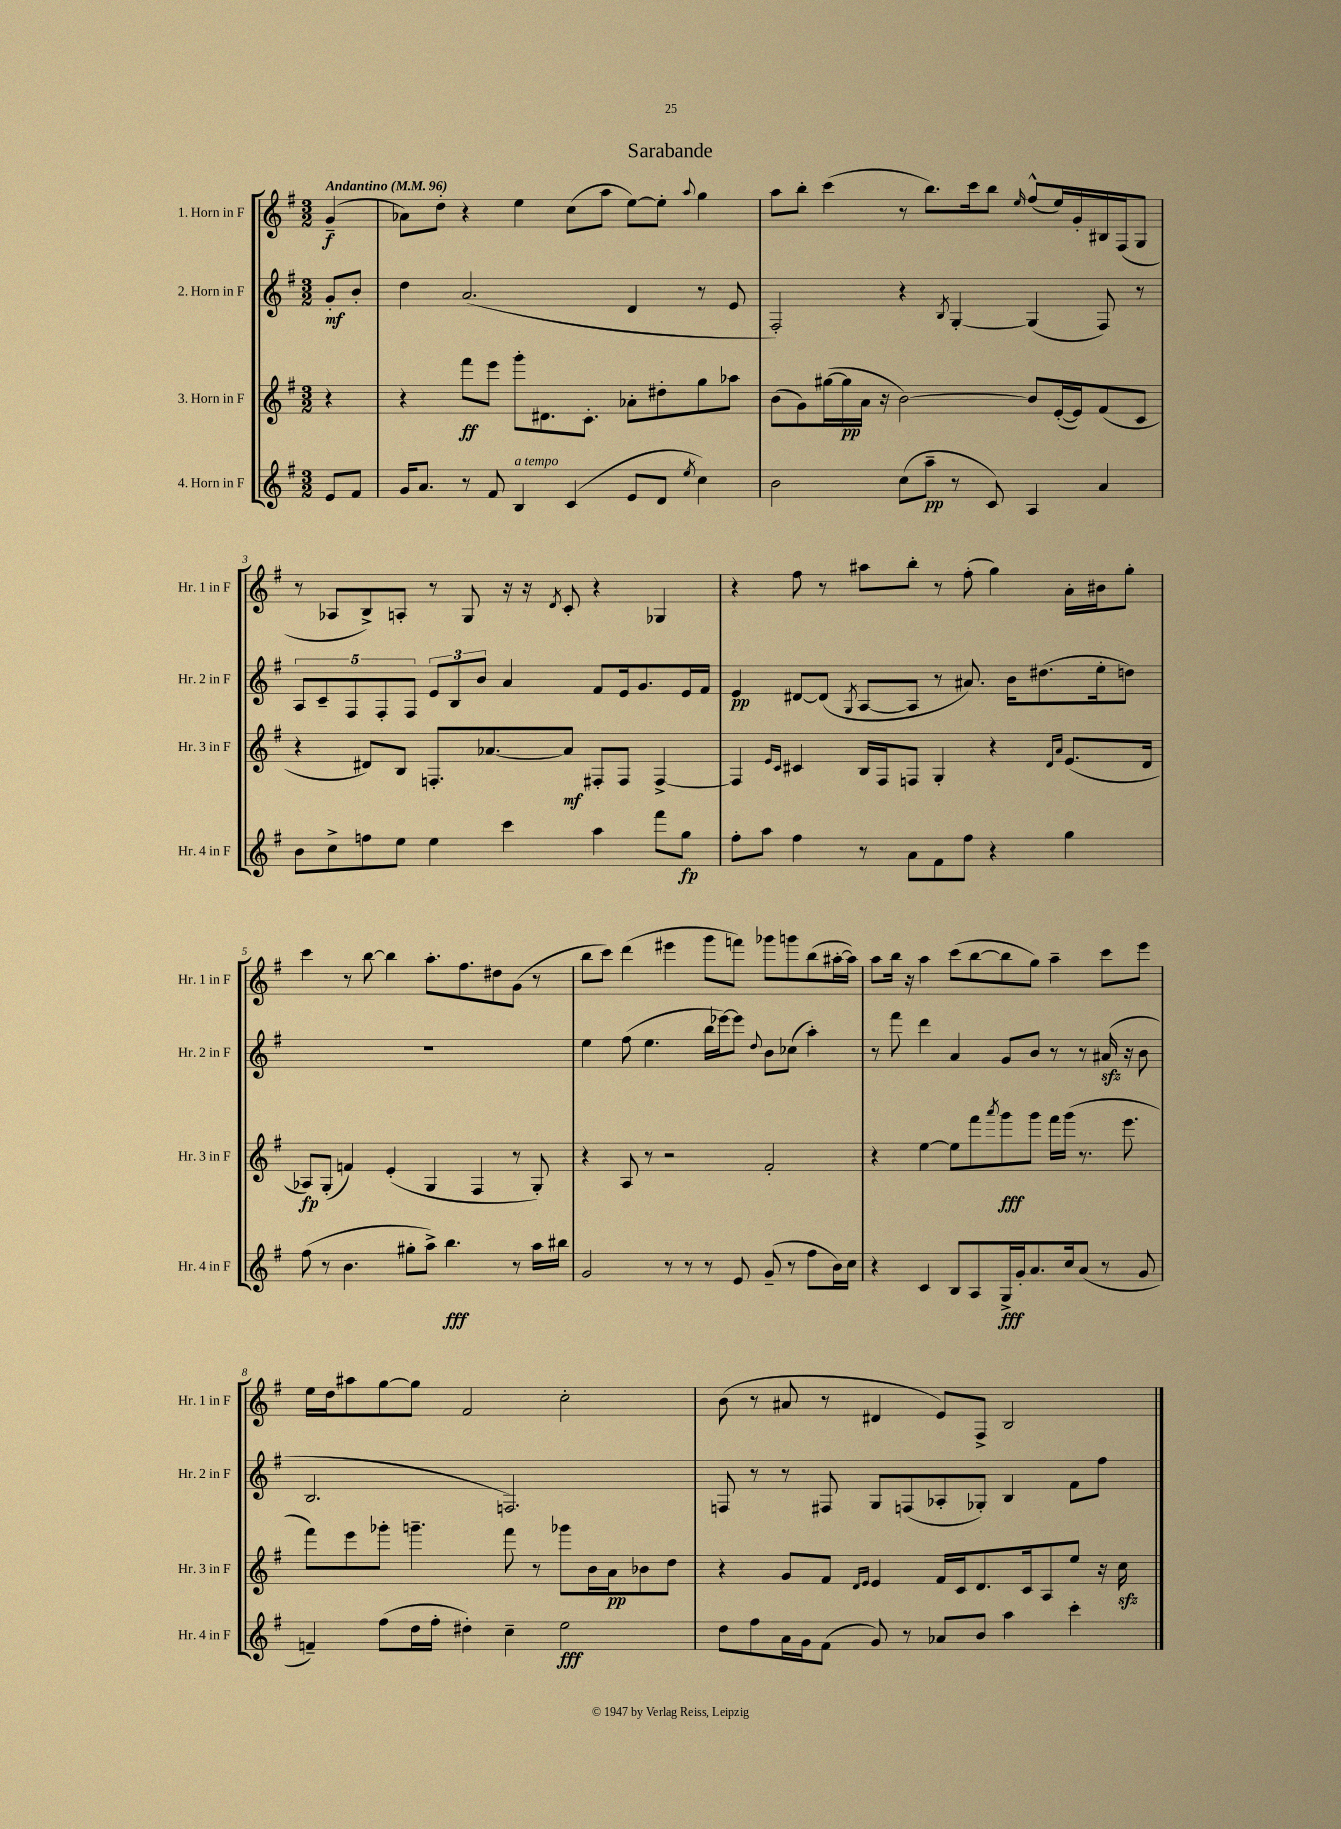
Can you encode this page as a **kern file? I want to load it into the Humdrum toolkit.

**kern	**dynam	**kern	**dynam	**kern	**dynam	**kern	**dynam
*part4	*part4	*part3	*part3	*part2	*part2	*part1	*part1
*staff4	*staff4	*staff3	*staff3	*staff2	*staff2	*staff1	*staff1
*I"4. Horn in F	*	*I"3. Horn in F	*	*I"2. Horn in F	*	*I"1. Horn in F	*
*I'Hr. 4 in F	*	*I'Hr. 3 in F	*	*I'Hr. 2 in F	*	*I'Hr. 1 in F	*
*clefG2	*	*clefG2	*	*clefG2	*	*clefG2	*
*k[f#]	*	*k[f#]	*	*k[f#]	*	*k[f#]	*
*M3/2	*	*M3/2	*	*M3/2	*	*M3/2	*
*MM96	*	*MM96	*	*MM96	*	*MM96	*
=	=	=	=	=	=	=	=
!	!	!	!	!	!	!LO:TX:a:B:t=Andantino	!
8e/L	.	4r	.	8g'/L	mf	(4g~/	f
8f#/J	.	.	.	8b'/J	.	.	.
=1	=1	=1	=1	=1	=1	=1	=1
16g/KL	.	4r	.	4dd\	.	8a-X\L)	.
8.a/J	.	.	.	.	.	.	.
.	.	.	.	.	.	8dd'\J	.
8r	.	8fff#\L	ff	(2.a/	.	4r	.
8f#/	.	8eee\J	.	.	.	.	.
!LO:TX:a:i:t=a tempo	!	!	!	!	!	!	!
4B/	.	8ggg'\L	.	.	.	4ee\	.
.	.	8.d#X\	.	.	.	.	.
(4c/	.	.	.	.	.	(8cc\L	.
.	.	8.c'\J	.	.	.	.	.
.	.	.	.	.	.	8aa\J	.
8e/L	.	8a-X'\L	.	4d/	.	[8ee\L)	.
8d/J	.	8dd#X'\	.	.	.	8ee'\J]	.
8qee/	.	.	.	.	.	8qqaa/	.
4cc\)	.	8gg\	.	8r	.	4gg\	.
.	.	8aa-X\J	.	8e/	.	.	.
=2	=2	=2	=2	=2	=2	=2	=2
2b\	.	(8b\L	.	2F#'/)	.	8aa\L	.
.	.	8g\)	.	.	.	8bb'\J	.
.	.	([16gg#X\L	.	.	.	(4ccc\	.
.	.	16gg#\]	pp	.	.	.	.
.	.	16a\JJ	.	.	.	.	.
.	.	16r	.	.	.	.	.
(8cc\L	.	[2b\)	.	4r	.	8r	.
8aa~\J	pp	.	.	.	.	8.bb\L)	.
.	.	.	.	8qB/	.	.	.
8r	.	.	.	[4G'/	.	.	.
.	.	.	.	.	.	16ccc\k	.
8c/)	.	.	.	.	.	8bb\J	.
.	.	.	.	.	.	16qqee/	.
4A/	.	8b/L]	.	(4G/]	.	(8ff#^^/L	.
.	.	([16e'/L	.	.	.	16ee/L)	.
.	.	16e/J])	.	.	.	16g'/	.
4a/	.	(8f#/	.	8F#/)	.	16B#X/	.
.	.	.	.	.	.	(16F#/J	.
.	.	8c/J	.	8r	.	8G/J	.
!!LO:LB:g=z
=3	=3	=3	=3	=3	=3	=3	=3
8b\L	.	4r	.	10A/L	.	8r	.
.	.	.	.	10c~/	.	.	.
8cc^\	.	.	.	.	.	8A-X/L	.
.	.	.	.	10F#/	.	.	.
8ffn\	.	8d#X/L)	.	.	.	8B^/)	.
.	.	.	.	10F#'/	.	.	.
8ee\J	.	8B/J	.	.	.	8An'/J	.
.	.	.	.	10F#/J	.	.	.
4ee\	.	8.Fn'/L	.	12e/L	.	8r	.
.	.	.	.	12B/	.	.	.
.	.	.	.	.	.	8G/	.
.	.	.	.	12b/J	.	.	.
.	.	[8.a-X/	.	.	.	.	.
4ccc\	.	.	.	4a/	.	16r	.
.	.	.	.	.	.	16r	.
.	.	.	.	.	.	8qd/	.
.	.	8a-/J]	mf	.	.	8c'/	.
4aa\	.	8F#X'/L	.	8f#/L	.	4r	.
.	.	8F#/J	.	16e/k	.	.	.
.	.	.	.	8.g/	.	.	.
8fff#\L	.	[4F#^/	.	.	.	4G-X/	.
8gg\J	fp	.	.	16e/L	.	.	.
.	.	.	.	16f#/JJ	.	.	.
=4	=4	=4	=4	=4	=4	=4	=4
8ff#'\L	.	4F#/]	.	4e/	pp	4r	.
8aa\J	.	.	.	.	.	.	.
.	.	16qqe/LL	.	.	.	.	.
.	.	16qqc/JJ	.	.	.	.	.
4ff#\	.	4c#X/	.	[8d#X/L	.	8ff#\	.
.	.	.	.	(8d#/J]	.	8r	.
.	.	.	.	8qG/	.	.	.
8r	.	16B/LL	.	[8A/L	.	8aa#X\L	.
.	.	16F#/J	.	.	.	.	.
8a\L	.	8Fn/J	.	8A/J]	.	8bb'\J	.
8f#\	.	4G'/	.	8r	.	8r	.
8ff#\J	.	.	.	8.a#X/)	.	(8ff#'\	.
4r	.	4r	.	.	.	4gg\)	.
.	.	.	.	16b\KL	.	.	.
.	.	.	.	(8.dd#X\	.	.	.
.	.	16qqd/LL	.	.	.	.	.
.	.	16qqa/JJ	.	.	.	.	.
4gg\	.	(8.e/L	.	.	.	16a'\LL	.
.	.	.	.	16ee'\k	.	16b#X\J	.
.	.	.	.	8ddn\J)	.	8gg'\J	.
.	.	16d/Jk	.	.	.	.	.
!!LO:LB:g=z
=5	=5	=5	=5	=5	=5	=5	=5
(8ff#\	.	8A-X/L)	fp	1.r	.	4ccc\	.
8r	.	(8G'/J	.	.	.	.	.
4.b\	.	4fn/)	.	.	.	8r	.
.	.	.	.	.	.	[8bb\	.
.	.	(4e'/	.	.	.	4bb\]	.
8gg#X'\L	.	.	.	.	.	.	.
8aa^\J)	.	4G/	.	.	.	8.aa'\L	.
4.bb\	fff	.	.	.	.	.	.
.	.	.	.	.	.	8.ff#\	.
.	.	4F#/	.	.	.	.	.
.	.	.	.	.	.	8dd#X\	.
8r	.	8r	.	.	.	(8g\J	.
16aa\LL	.	8G'/)	.	.	.	8r	.
16bb#X\JJ	.	.	.	.	.	.	.
=6	=6	=6	=6	=6	=6	=6	=6
2g/	.	4r	.	4ee\	.	8bb\L	.
.	.	.	.	.	.	8ccc\J)	.
.	.	8A/	.	(8ff#\	.	(4ddd\	.
.	.	8r	.	4.ee\	.	.	.
8r	.	2r	.	.	.	4eee#X\	.
8r	.	.	.	.	.	.	.
8r	.	.	.	16bb\LL	.	8ggg\L	.
.	.	.	.	[16eee-X\J)	.	.	.
8e/	.	.	.	8eee-\J]	.	8fffn\J)	.
.	.	.	.	8qqdd/	.	.	.
(8g~/	.	2f#'/	.	8b\L	.	8ggg-X\L	.
8r	.	.	.	(8cc-X\J	.	8gggn\	.
8ff#\L	.	.	.	4aa'\)	.	(8bb\	.
16b\L)	.	.	.	.	.	[16aa#X'\L	.
16cc\JJ	.	.	.	.	.	16aa#\JJ])	.
=7	=7	=7	=7	=7	=7	=7	=7
4r	.	4r	.	8r	.	8aa\L	.
.	.	.	.	8fff#\	.	16bb\Jk	.
.	.	.	.	.	.	16r	.
4c/	.	[4ee\	.	4ddd\	.	4aa\	.
8B/L	.	8ee\L]	.	4a/	.	(8ccc\L	.
8A/	.	8fff#\	.	.	.	[8bb\	.
.	.	8qaaa/	.	.	.	.	.
16G^/L	fff	8ggg\	fff	8g/L	.	8bb\]	.
16g'/J	.	.	.	.	.	.	.
8.a/	.	8ggg\J	.	8b/J	.	8gg\J)	.
.	.	16fff#\LL	.	8r	.	4aa~\	.
16cc/k	.	(16ggg\JJ	.	.	.	.	.
(8a/J	.	8.r	.	8r	.	.	.
8r	.	.	.	(16a#Xzz/	.	8ccc\L	.
.	.	8.eee\	.	16r	.	.	.
8g/	.	.	.	8b\	.	8eee\J	.
!!LO:LB:g=z
=8	=8	=8	=8	=8	=8	=8	=8
4fn~/)	.	8fff#\L)	.	2.B/	.	16ee\LL	.
.	.	.	.	.	.	16dd\J	.
.	.	8eee\	.	.	.	8aa#X\	.
(8ff#\L	.	8ggg-X'\J	.	.	.	[8gg\	.
16dd\L	.	4.gggn~\	.	.	.	8gg\J]	.
16ff#'\JJ	.	.	.	.	.	.	.
4dd#X'\)	.	.	.	.	.	2f#/	.
4cc~\	.	8fff#\	.	2.Fn/)	.	.	.
.	.	8r	.	.	.	.	.
2ee\	fff	8ggg-X\L	.	.	.	2cc'\	.
.	.	16b\L	.	.	.	.	.
.	.	16a\J	pp	.	.	.	.
.	.	8b-X\	.	.	.	.	.
.	.	8dd\J	.	.	.	.	.
=9	=9	=9	=9	=9	=9	=9	=9
8dd\L	.	4r	.	8Fn/	.	(8b\	.
8ff#\	.	.	.	8r	.	8r	.
16a\L	.	8g/L	.	8r	.	8a#X/	.
16g\J	.	.	.	.	.	.	.
(8f#\J	.	8f#/J	.	8F#X/	.	8r	.
.	.	16qqd/LL	.	.	.	.	.
.	.	16qqe/JJ	.	.	.	.	.
8g/)	.	4e/	.	8G/L	.	4d#X/	.
8r	.	.	.	(8Fn/	.	.	.
8a-X/L	.	16f#/LL	.	8A-X'/	.	8e/L)	.
.	.	16c/J	.	.	.	.	.
8b/J	.	8.d/	.	8G-X'/J)	.	8F#^/J	.
4aa\	.	.	.	4B/	.	2B/	.
.	.	16c/k	.	.	.	.	.
.	.	8A/	.	.	.	.	.
4ccc'\	.	8ee/J	.	8f#\L	.	.	.
.	.	16r	.	8ff#\J	.	.	.
.	.	16cczz\	.	.	.	.	.
==	==	==	==	==	==	==	==
*-	*-	*-	*-	*-	*-	*-	*-
